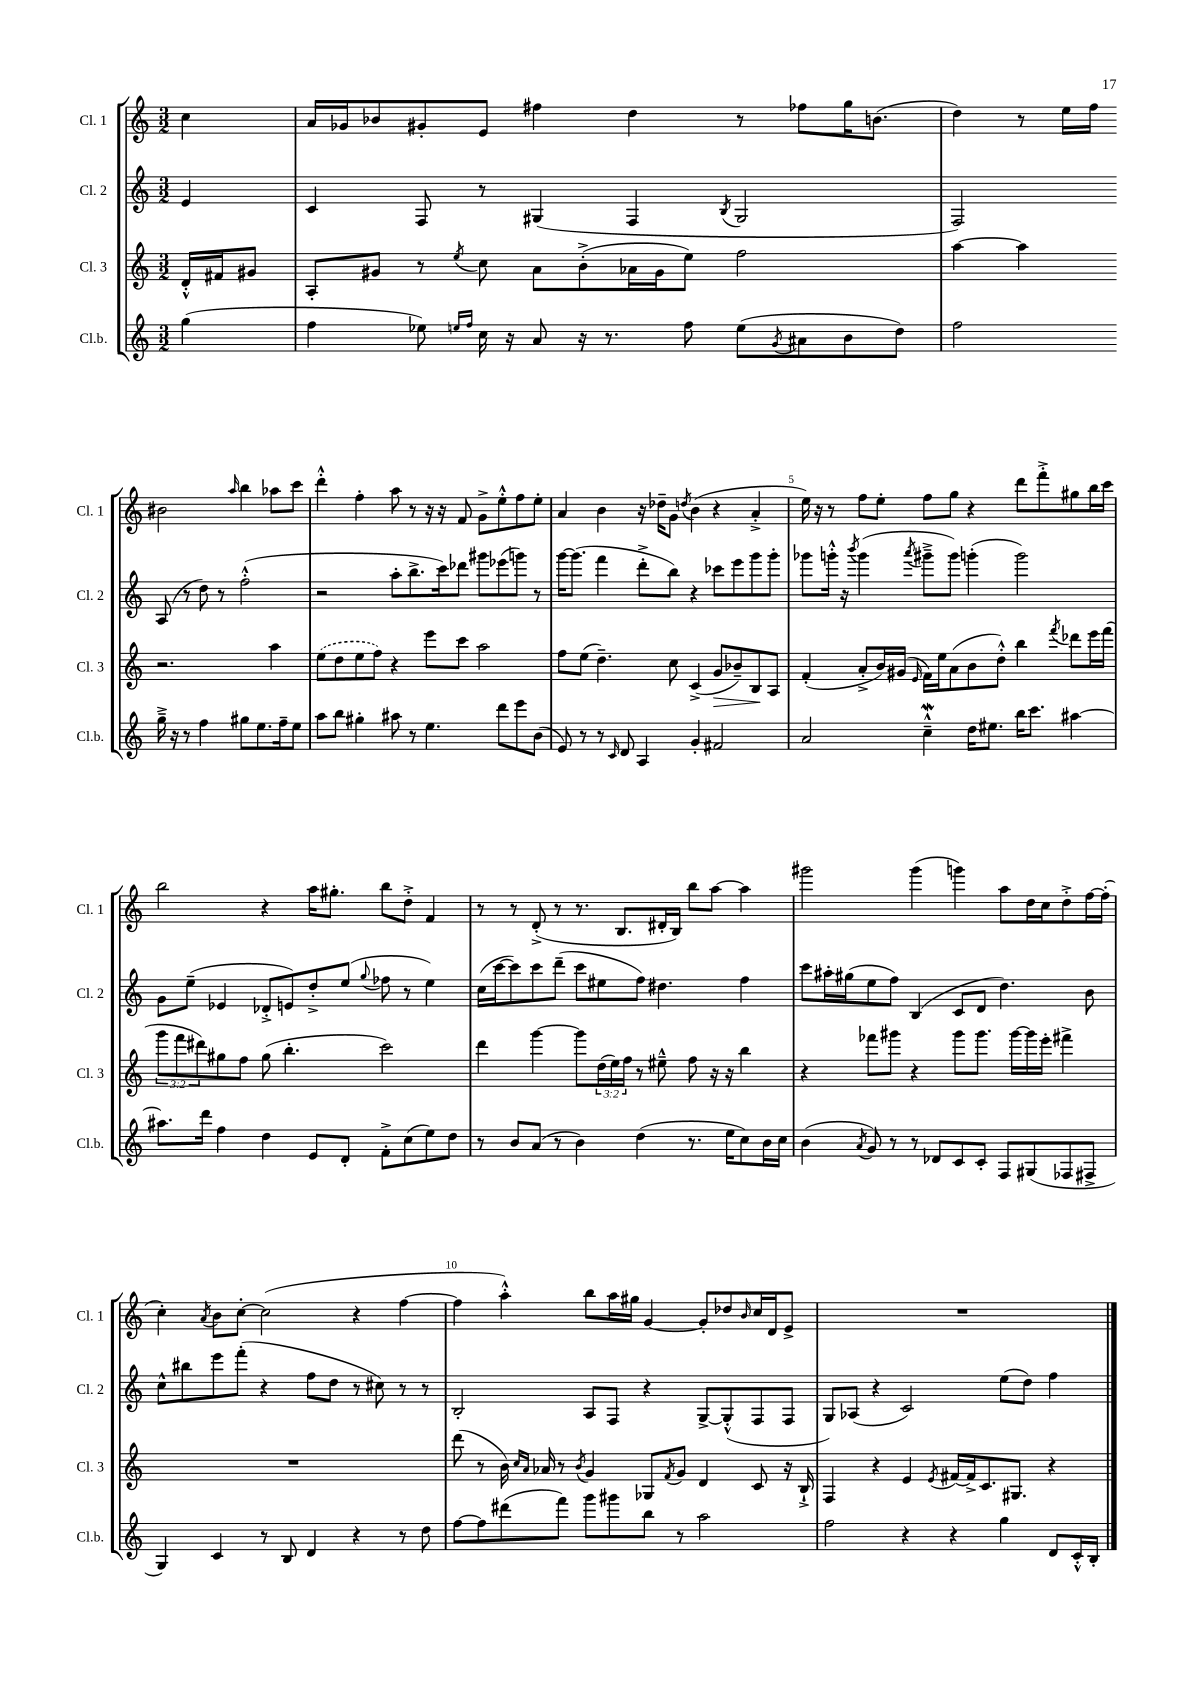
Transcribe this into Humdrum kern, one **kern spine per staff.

**kern	**kern	**kern	**kern
*staff4	*staff3	*staff2	*staff1
*clefG2	*clefG2	*clefG2	*clefG2
*k[]	*k[]	*k[]	*k[]
*M3/2	*M3/2	*M3/2	*M3/2
(4gg	16d'^^	4e	4cc
.	16f#	.	.
.	8g#	.	.
=	=	=	=
4ff	8A'	4c	16a
.	.	.	16g-
.	8g#	.	8b-
8ee-)	8r	8F	8g#'
16qqee	.	.	.
16qqff	8qee	.	.
16cc	8cc	8r	8e
16r	.	.	.
8a	8a	(4G#	4ff#
16r	(8b'^	.	.
8.r	.	.	.
.	16a-	4F	4dd
.	16g#	.	.
8ff	8ee)	.	.
.	.	8qB	.
(8ee	2ff	2G#	8r
8qg	.	.	.
8a#	.	.	8ff-
8b	.	.	16gg
.	.	.	(8.b
8dd)	.	.	.
=	=	=	=
2ff	[4aa	2F)	4dd)
.	4aa]	.	8r
.	.	.	16ee
.	.	.	16ff
16gg~^	2.r	(8A	2b#
16r	.	.	.
8r	.	8r	.
4ff	.	8dd)	.
.	.	8r	.
.	.	.	16qqaa
8gg#	.	(2ff'^^	4bb
8.ee	.	.	.
.	4aa	.	8aa-
16ff~	.	.	.
8ee	.	.	8ccc
=	=	=	=
8aa	(8ee	2r	4ddd'^^
8bb	8dd	.	.
4gg#'	8ee	.	4ff'
.	8ff)	.	.
8aa#	4r	8aa'	8aa
8r	.	8.bb^	8r
4.ee	8eee	.	16r
.	.	16ccc)	16r
.	8ccc	8ddd-	8f
.	2aa	8ggg#	8g^
8ddd	.	(8eee-	8ee'^^
8eee	.	8ggg)	8ff
(8b	.	8r	8ee'
=	=	=	=
8e)	8ff	[16ggg	4a
.	.	(8.ggg]	.
8r	(8ee	.	.
8r	4.dd~)	4fff	4b
16qqc	.	.	.
8d	.	.	.
4A	.	8ddd'^	16r
.	.	.	16dd-~
.	8cc	8bb)	8g
.	.	.	8qdd
4g'	(4c^	4r	(4b
2f#	8g	8ccc-	4r
.	8b-~)	8eee	.
.	8B	8ggg	4a'^
.	8A	8ggg'	.
=	=	=	=
2a	(4f'	8ggg-	16ee)
.	.	.	16r
.	.	16ggg'^^	8r
.	.	16r	.
.	.	8qbbb	.
.	8a'^	(4ggg	8ff
.	16b)	.	8ee'
.	(16g#	.	.
.	16qqe	8qaaa	.
4cc~^^	16f)	8ggg#~^	8ff
.	16ee	.	.
.	(8a	8ggg#)	8gg
16dd	8b	(4ggg'	4r
8.ee#	.	.	.
.	8dd'^^)	.	.
16bb	4bb	2ggg)	8ddd
8.ccc	.	.	.
.	.	.	8fff'^
.	8qfff	.	.
[4aa#	8ddd-	.	8gg#
.	16eee	.	16bb
.	(16fff	.	16ccc
=	=	=	=
8.aa#]	12ggg	8g	2bb
.	12fff	.	.
.	.	(8ee~	.
.	12ddd#)	.	.
16ddd	.	.	.
4ff	8gg#	4e-	.
.	8ff	.	.
4dd	(8gg#	8d-'^	4r
.	4.bb'	8e)	.
8e	.	8dd'^	16aa
.	.	.	8.gg#'
8d'	.	(8ee	.
.	.	8qqgg	.
8f'^	2ccc)	8ff-	8bb
(8cc	.	8r	8dd'^
8ee)	.	4ee)	4f
8dd	.	.	.
=	=	=	=
8r	4ddd	(16cc	8r
.	.	[16ccc	.
8b	.	8ccc])	8r
(8a	[4ggg	8ccc	(8d'^
8r	.	(8ddd~	8r
4b)	8ggg]	8ccc	8.r
.	(24dd	8ee#	.
.	24ee)	.	.
.	.	.	8.B
.	24ff	.	.
(4dd	8r	8ff)	.
.	8ee#~^^	4.dd#	16d#'
.	.	.	16B)
8.r	8ff	.	8bb
.	16r	.	[8aa
16ee	16r	.	.
8cc)	4bb	4ff	4aa]
16b	.	.	.
16cc	.	.	.
=	=	=	=
(4b	4r	8ccc	2ggg#
.	.	16aa#'	.
.	.	(16gg#	.
8qa	.	.	.
8g)	8fff-	8ee	.
8r	8ggg#	8ff)	.
8r	4r	(4B	(4ggg#
8d-	.	.	.
8c	8ggg#	8c	4ggg)
8c'	8.ggg#	8d	.
8F	.	4.dd)	8aa
.	[16ggg#	.	.
(8G#	16ggg#]	.	16dd
.	16eee'	.	16cc
8F-	4fff#^	.	8dd'^
8F#^	.	8b	[16ff
.	.	.	(16ff']
=	=	=	=
4G)	1.r	8cc^^	4cc')
.	.	8bb#	.
.	.	.	8qa
4c	.	8eee	8b
.	.	(8fff'	[8cc'
8r	.	4r	(2cc]
8B	.	.	.
4d	.	8ff	.
.	.	8dd	.
4r	.	8r	4r
.	.	8cc#)	.
8r	.	8r	[4ff
8dd	.	8r	.
=	=	=	=
[8ff	(8ddd	2B'	4ff]
8ff]	8r	.	.
(8ddd#	16b)	.	4aa'^^)
.	16qqcc	.	.
.	16qqa	.	.
.	16a-	.	.
8fff)	8r	.	.
.	8qb	.	.
8ggg	4g	8A	8bb
8ggg#	.	8F	16aa
.	.	.	16gg#
8bb	8G-	4r	[4g
.	8qf	.	.
8r	8g	.	.
2aa	4d	[8G^	8g']
.	.	(8G'^^]	8dd-
.	.	.	16qqb
.	8c	8F	16cc
.	.	.	16d
.	16r	8F	8e^
.	16B`^	.	.
=	=	=	=
2ff	4F	8G)	1.r
.	.	(8A-	.
.	4r	4r	.
4r	4e	2c)	.
.	8qe	.	.
4r	[16f#	.	.
.	16f#^]	.	.
.	8.c	.	.
4gg	.	(8ee	.
.	8.G#	.	.
.	.	8dd)	.
8d	4r	4ff	.
16c'^^	.	.	.
16B'	.	.	.
==	==	==	==
*-	*-	*-	*-
